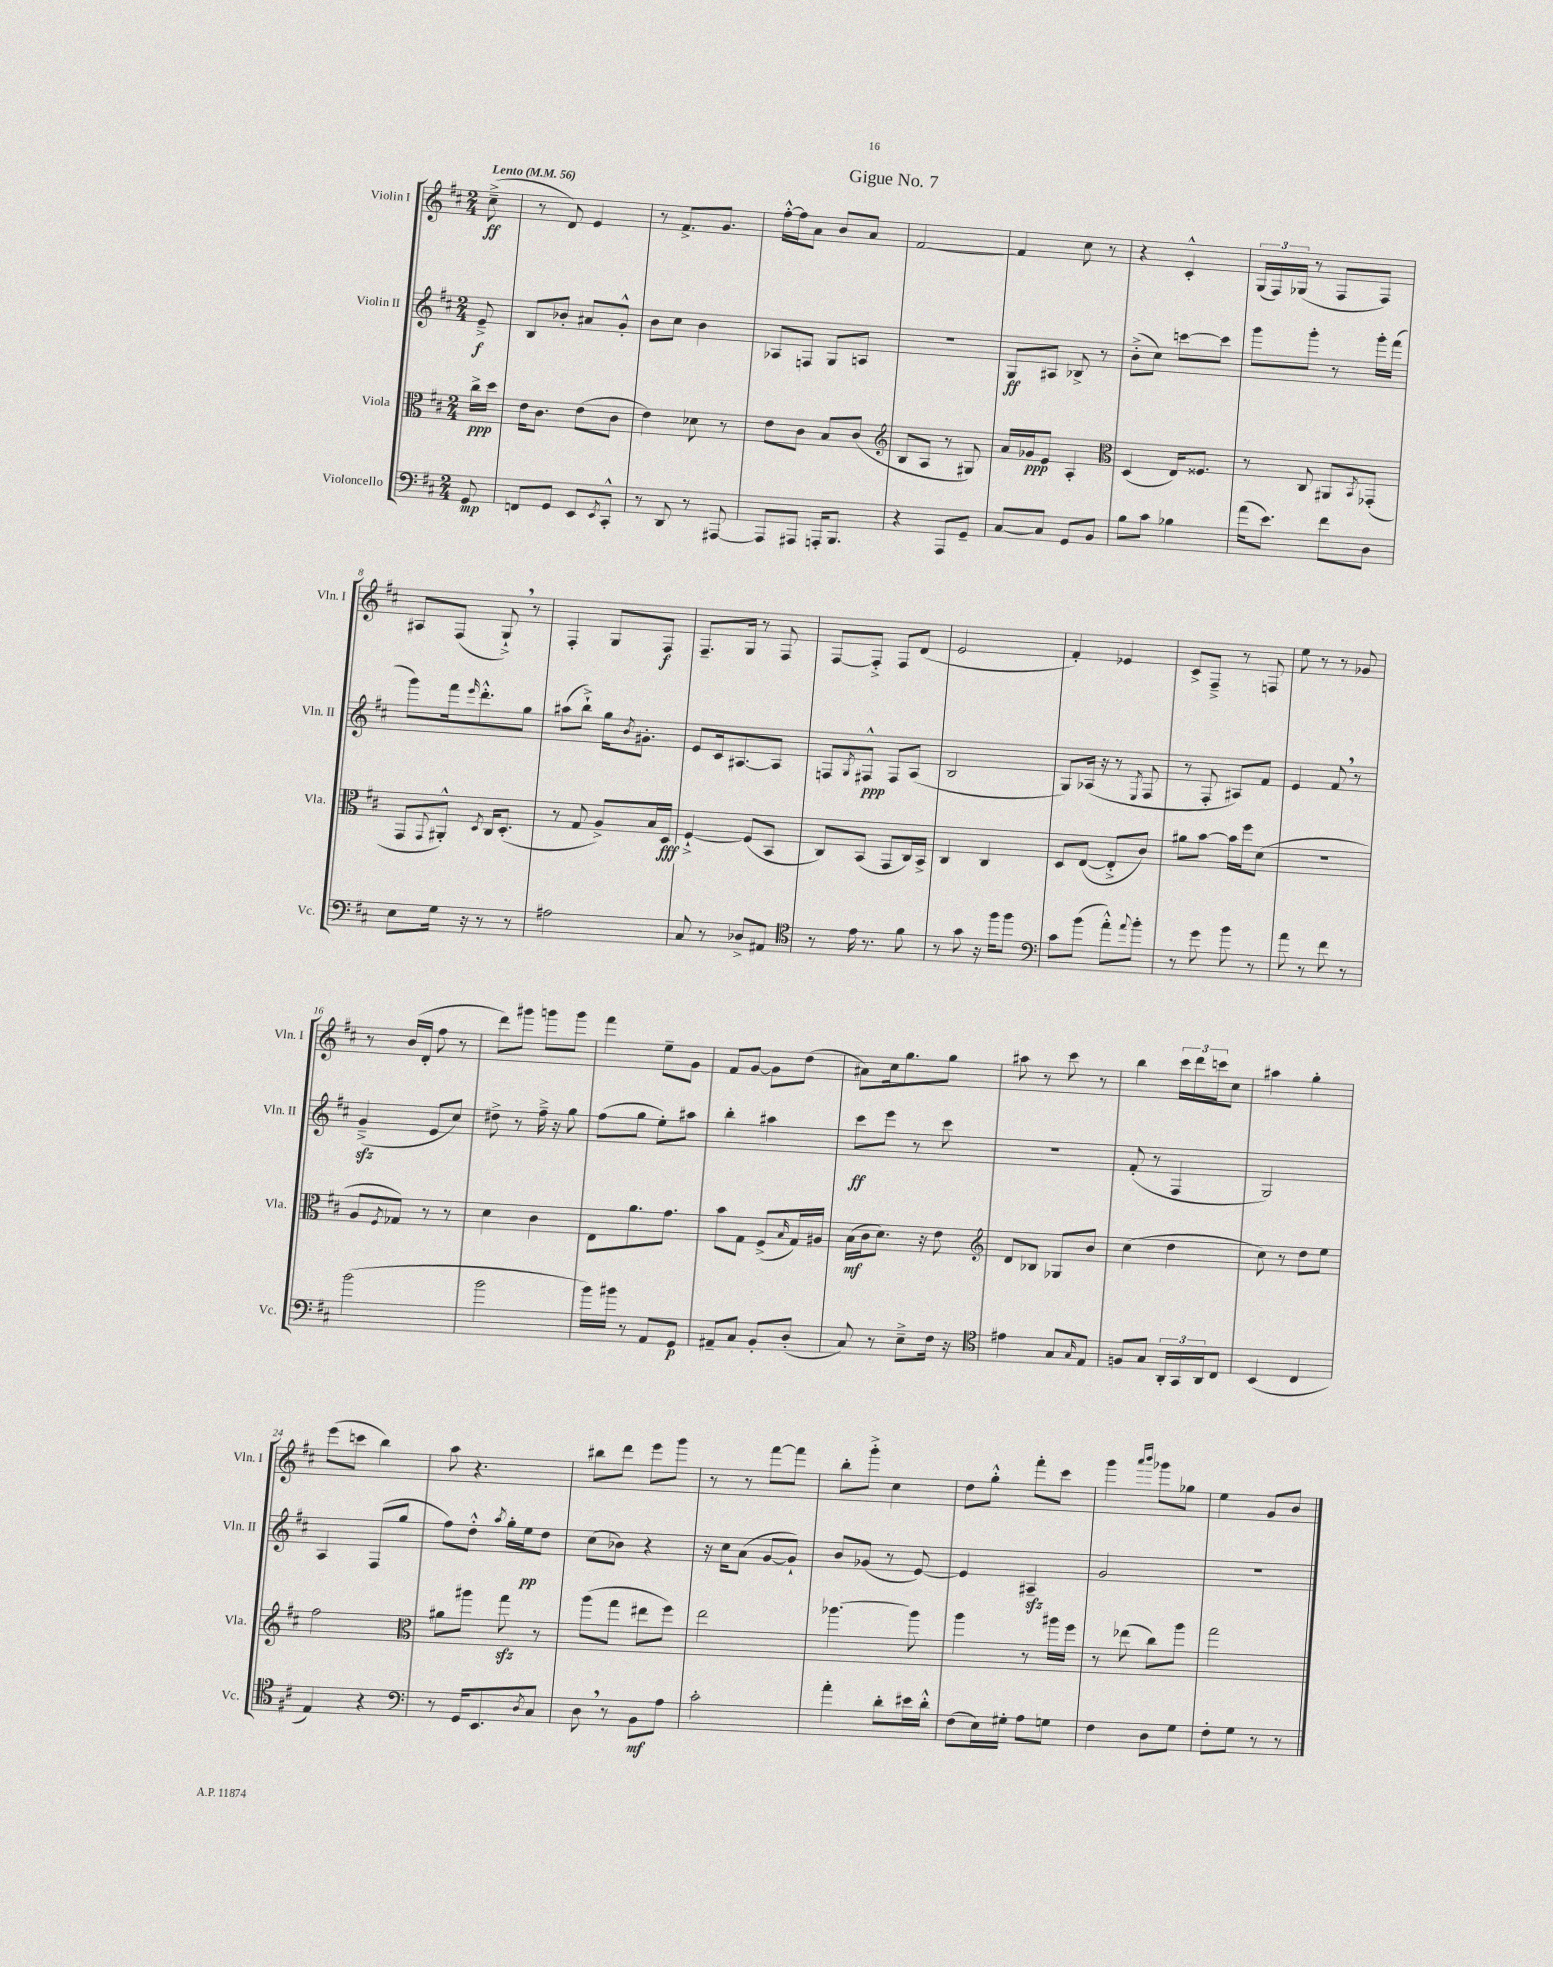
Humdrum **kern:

**kern	**dynam	**kern	**dynam	**kern	**dynam	**kern	**dynam
*part4	*part4	*part3	*part3	*part2	*part2	*part1	*part1
*staff4	*staff4	*staff3	*staff3	*staff2	*staff2	*staff1	*staff1
*I"Violoncello	*	*I"Viola	*	*I"Violin II	*	*I"Violin I	*
*I'Vc.	*	*I'Vla.	*	*I'Vln. II	*	*I'Vln. I	*
*clefF4	*	*clefC3	*	*clefG2	*	*clefG2	*
*k[f#c#]	*	*k[f#c#]	*	*k[f#c#]	*	*k[f#c#]	*
*M2/4	*	*M2/4	*	*M2/4	*	*M2/4	*
*MM56	*	*MM56	*	*MM56	*	*MM56	*
=	=	=	=	=	=	=	=
!	!	!	!	!	!	!LO:TX:a:B:t=Lento	!
8GG/	mp	16cc#^\LL	ppp	8e~^/	f	(8cc#~^\	ff
.	.	16dd\JJ	.	.	.	.	.
=1	=1	=1	=1	=1	=1	=1	=1
8FFn/L	.	16e\KL	.	8B/L	.	8r	.
.	.	8.c#\J	.	.	.	.	.
8GG/J	.	.	.	8b-X'/J	.	8d/)	.
8EE/L	.	(8e\L	.	8a#X/L	.	4e/	.
8qEE/	.	.	.	.	.	.	.
8CC#'^^/J	.	8c#\J	.	8g'^^/J	.	.	.
=2	=2	=2	=2	=2	=2	=2	=2
8r	.	4e\)	.	8b\L	.	8r	.
8DD/	.	.	.	8cc#\J	.	8.f#^/L	.
8r	.	8d-X\	.	4b\	.	.	.
.	.	.	.	.	.	8.g/J	.
[8AAA#X/	.	8r	.	.	.	.	.
=3	=3	=3	=3	=3	=3	=3	=3
8AAA#/L]	.	8e\L	.	8A-X/L	.	[16ff#'^^\LL	.
.	.	.	.	.	.	16ff#\J]	.
8AAA#X/J	.	8c#\J	.	8Fn/J	.	8a\J	.
16AAAn'/KL	.	8B/L	.	8G/L	.	8b/L	.
8.BBB/J	.	.	.	.	.	.	.
.	.	(8c#/J	.	8An/J	.	8a/J	.
=4	=4	=4	=4	=4	=4	=4	=4
*	*	*clefG2	*	*	*	*	*
4r	.	8B/L	.	2r	.	[2f#/	.
.	.	8A/J	.	.	.	.	.
8AAA/L	.	8r	.	.	.	.	.
8GG~/J	.	8G#X/)	.	.	.	.	.
=5	=5	=5	=5	=5	=5	=5	=5
[8C#/L	.	16a/LL	.	8G/L	ff	4f#/]	.
.	.	16g-X/J	ppp	.	.	.	.
8C#/J]	.	8e/J	.	8A#X/J	.	.	.
8GG/L	.	4A'/	.	8B-X^/	.	8cc#\	.
8BB/J	.	.	.	8r	.	8r	.
=6	=6	=6	=6	=6	=6	=6	=6
*	*	*clefC3	*	*	*	*	*
8B\L	.	(4D/	.	(8b'^\L	.	4r	.
8c#\J	.	.	.	8cc#\J)	.	.	.
4B-X\	.	16E/KL)	.	[8cccn\L	.	4c#'^^/	.
.	.	8.F##X/J	.	.	.	.	.
.	.	.	.	8ccc\J]	.	.	.
=7	=7	=7	=7	=7	=7	=7	=7
(16a\KL	.	8r	.	8ggg\L	.	(24G/LL	.
.	.	.	.	.	.	24F#/)	.
8.e\J)	.	.	.	.	.	.	.
.	.	.	.	.	.	(24G-X/JJ	.
.	.	8C#/	.	8ggg'\J	.	8r	.
8f#\L	.	8AA#X/L	.	8r	.	8F#/L	.
.	.	8qBB/	.	.	.	.	.
8D\J	.	(8GG-X'/J	.	16ggg'\LL	.	8F#/J)	.
.	.	.	.	(16fff#\JJ	.	.	.
!!LO:LB:g=z
=8	=8	=8	=8	=8	=8	=8	=8
8E\L	.	8GG/L	.	8ggg\L)	.	8A#X/L	.
.	.	8qqGG/	.	.	.	.	.
16G\Jk	.	8AA#X'^^/J)	.	16fff#\k	.	(8F#/J	.
.	.	.	.	16qqeee/	.	.	.
16r	.	.	.	8.ddd'^^\	.	.	.
.	.	8qD/	.	.	.	.	.
8r	.	16C#/KL	.	.	.	8G`^,/)	.
.	.	(8.D'/J	.	.	.	.	.
8r	.	.	.	8gg\J	.	8r	.
=9	=9	=9	=9	=9	=9	=9	=9
2A#X\	.	8r	.	(8aa#X\L	.	4F#'/	.
.	.	8G/	.	8bb`^\J)	.	.	.
.	.	8A^/L)	.	16gg\KL	.	8G/L	.
.	.	.	.	8qb/	.	.	.
.	.	.	.	8.g#X'\J	.	.	.
.	.	16B/L	.	.	.	8F#/J	f
.	.	16D/JJ	fff	.	.	.	.
=10	=10	=10	=10	=10	=10	=10	=10
8C#/	.	[4F#`^/	.	8e/L	.	8.F#~/L	.
8r	.	.	.	16c#/k	.	.	.
.	.	.	.	[8.A#X/	.	16G/Jk	.
8D-X^/L	.	(8F#/L]	.	.	.	8r	.
8AA#X/J	.	8BB/J	.	8A#/J]	.	8F#/	.
=11	=11	=11	=11	=11	=11	=11	=11
*clefC4	*	*	*	*	*	*	*
8r	.	8C#/L)	.	8Fn/L	.	[8F#/L	.
.	.	.	.	8qG/	.	.	.
16e\	.	(8BB/J	.	8F#X^^/J	ppp	8F#'^/J]	.
8.r	.	.	.	.	.	.	.
.	.	8GG/L	.	8F#/L	.	8F#/L	.
8f#\	.	16C#/L)	.	(8A/J	.	(8d/J	.
.	.	16BB^/JJ	.	.	.	.	.
=12	=12	=12	=12	=12	=12	=12	=12
8r	.	4C#/	.	2B/	.	2e/	.
8g\	.	.	.	.	.	.	.
16r	.	4C#/	.	.	.	.	.
16ff#\KL	.	.	.	.	.	.	.
8ff#\J	.	.	.	.	.	.	.
=13	=13	=13	=13	=13	=13	=13	=13
*clefF4	*	*	*	*	*	*	*
8c#\L	.	8D/L	.	8G/L)	.	4f#'/)	.
(8b\J	.	([8E/J	.	(16A-X/Jk	.	.	.
.	.	.	.	16r	.	.	.
8a'^^\L)	.	8E'^/L]	.	8r	.	4e-X/	.
8qqa/	.	.	.	8qE/	.	.	.
8b'\J	.	8c#/J)	.	8F#/	.	.	.
=14	=14	=14	=14	=14	=14	=14	=14
8r	.	8a#X\L	.	8r	.	8c#^/L	.
8g\	.	[8b\J	.	8F#'/	.	8F#~^/J	.
8b\	.	16b\LL]	.	8A#X/L)	.	8r	.
.	.	16ff#\J	.	.	.	.	.
8r	.	(8d\J	.	8f#/J	.	8Fn/	.
=15	=15	=15	=15	=15	=15	=15	=15
8a\	.	2r	.	4e/	.	8ee\	.
8r	.	.	.	.	.	8r	.
8f#\	.	.	.	8f#,/	.	8r	.
8r	.	.	.	8r	.	8g-X/	.
!!LO:LB:g=z
=16	=16	=16	=16	=16	=16	=16	=16
(2b\	.	8A/L	.	(4gzz~^/	.	8r	.
.	.	8qF#/	.	.	.	.	.
.	.	8G-X/J)	.	.	.	(16b/LL	.
.	.	.	.	.	.	16d'/JJ	.
.	.	8r	.	8e/L	.	8ff#\	.
.	.	8r	.	8cc#/J)	.	8r	.
=17	=17	=17	=17	=17	=17	=17	=17
2b\	.	4d\	.	8dd#X^\	.	8ddd\L)	.
.	.	.	.	8r	.	8ggg#X\J	.
.	.	4c#\	.	16ff#~^\	.	8gggn\L	.
.	.	.	.	16r	.	.	.
.	.	.	.	8gg\	.	8ggg\J	.
=18	=18	=18	=18	=18	=18	=18	=18
16b\LL)	.	8E\L	.	(8ff#\L	.	4fff#\	.
16b#X\JJ	.	.	.	.	.	.	.
8r	.	8.a\	.	8gg\J	.	.	.
8AA/L	.	.	.	8ee'\L)	.	8ee~\L	.
.	.	8.g\J	.	.	.	.	.
8GG/J	p	.	.	8aa#X\J	.	8g\J	.
=19	=19	=19	=19	=19	=19	=19	=19
8AA#X~/L	.	8b\L	.	4bb'\	.	8f#/L	.
8C#/J	.	8G\J	.	.	.	[8g/J	.
8BB'/L	.	(8F#^/L	.	4aa#X\	.	8g\L]	.
.	.	16qqB/	.	.	.	.	.
(8D'/J	.	16G/L)	.	.	.	(8dd\J	.
.	.	16A#X/JJ	.	.	.	.	.
=20	=20	=20	=20	=20	=20	=20	=20
8C#/)	.	(16B\LL	mf	8ccc#\L	ff	8a#X\L)	.
.	.	16c#\J	.	.	.	.	.
8r	.	8.d\J)	.	8eee\J	.	16cc#\k	.
.	.	.	.	.	.	8.gg\	.
8E~^\L	.	.	.	8r	.	.	.
.	.	16r	.	.	.	.	.
16F#\Jk	.	8e\	.	8ccc#\	.	8gg\J	.
16r	.	.	.	.	.	.	.
=21	=21	=21	=21	=21	=21	=21	=21
*clefC4	*	*clefG2	*	*	*	*	*
4e#X\	.	8d/L	.	2r	.	8aa#X\	.
.	.	8B-X/J	.	.	.	8r	.
8G/L	.	8G-X/L	.	.	.	8ccc#\	.
16qqG/	.	.	.	.	.	.	.
8E/J	.	8b/J	.	.	.	8r	.
=22	=22	=22	=22	=22	=22	=22	=22
8Fn/L	.	(4cc#\	.	(8f#'/	.	4bb\	.
8G/J	.	.	.	8r	.	.	.
24AA'/LL	.	4dd\	.	4F#/	.	24ccc#\LL	.
24GG/	.	.	.	.	.	24ddd\	.
24AA/J	.	.	.	.	.	24cccn\J	.
8C#/J	.	.	.	.	.	8cc#\J	.
=23	=23	=23	=23	=23	=23	=23	=23
(4BB/	.	8cc#\)	.	2G/)	.	4aa#X\	.
.	.	8r	.	.	.	.	.
4C#/	.	8dd\L	.	.	.	4gg'\	.
.	.	8ee\J	.	.	.	.	.
!!LO:LB:g=z
=24	=24	=24	=24	=24	=24	=24	=24
4E/)	.	2ff#\	.	4A/	.	(8eee\L	.
.	.	.	.	.	.	8cccn\J	.
4r	.	.	.	(8F#/L	.	4bb\)	.
.	.	.	.	8gg/J	.	.	.
=25	=25	=25	=25	=25	=25	=25	=25
*clefF4	*	*clefC3	*	*	*	*	*
8r	.	8a#X\L	.	8ff#\L)	.	8aa\	.
16GG/KL	.	8aa#X\J	.	8dd'^^\J	.	4.r	.
8.EE/	.	.	.	.	.	.	.
.	.	.	.	8qaa/	.	.	.
.	.	8ggzz\	.	16gg'\LL	.	.	.
.	.	.	.	16ee\J	pp	.	.
8qD/	.	.	.	.	.	.	.
8C#/J	.	8r	.	8dd\J	.	.	.
=26	=26	=26	=26	=26	=26	=26	=26
8D,\	.	(8aa\L	.	(8cc#\L	.	8bb#X\L	.
8r	.	8gg\J	.	8b-X\J)	.	8ddd\J	.
8BB\L	mf	8ee#X\L	.	4r	.	8eee\L	.
8A\J	.	8ff#\J)	.	.	.	8ggg\J	.
=27	=27	=27	=27	=27	=27	=27	=27
2c#'\	.	2ee\	.	16r	.	8r	.
.	.	.	.	16cc#\KL	.	.	.
.	.	.	.	(8a\J	.	8r	.
.	.	.	.	[8g/L	.	[8fff#\L	.
.	.	.	.	8g`/J])	.	8fff#\J]	.
=28	=28	=28	=28	=28	=28	=28	=28
4a'\	.	[4.aa-X\	.	8b/L	.	8bb'\L	.
.	.	.	.	(8g-X/J	.	8ggg'^\J	.
8d'\L	.	.	.	8r	.	4cc#\	.
16e#X\L	.	8aa-\]	.	[8e/)	.	.	.
16d'^^\JJ	.	.	.	.	.	.	.
=29	=29	=29	=29	=29	=29	=29	=29
(8F#\L	.	4aa\	.	4e/]	.	8dd\L	.
16E\L)	.	.	.	.	.	8gg'^^\J	.
16G#X'\JJ	.	.	.	.	.	.	.
8A\L	.	8r	.	4A#Xzz~/	.	8fff#'\L	.
8Gn\J	.	16aa#X\LL	.	.	.	8ccc#\J	.
.	.	16ff#\JJ	.	.	.	.	.
=30	=30	=30	=30	=30	=30	=30	=30
4F#\	.	8r	.	2g/	.	4ggg\	.
.	.	(8ee-X\	.	.	.	.	.
.	.	.	.	.	.	16qqaaa/LL	.
.	.	.	.	.	.	16qqbbb/JJ	.
8D\L	.	8cc#\L)	.	.	.	8ggg-X\L	.
8G\J	.	8aa\J	.	.	.	8gg-X\J	.
=31	=31	=31	=31	=31	=31	=31	=31
8F#'\L	.	2gg\	.	2r	.	4ee\	.
8G\J	.	.	.	.	.	.	.
8r	.	.	.	.	.	8g/L	.
8r	.	.	.	.	.	8b/J	.
==	==	==	==	==	==	==	==
*-	*-	*-	*-	*-	*-	*-	*-
